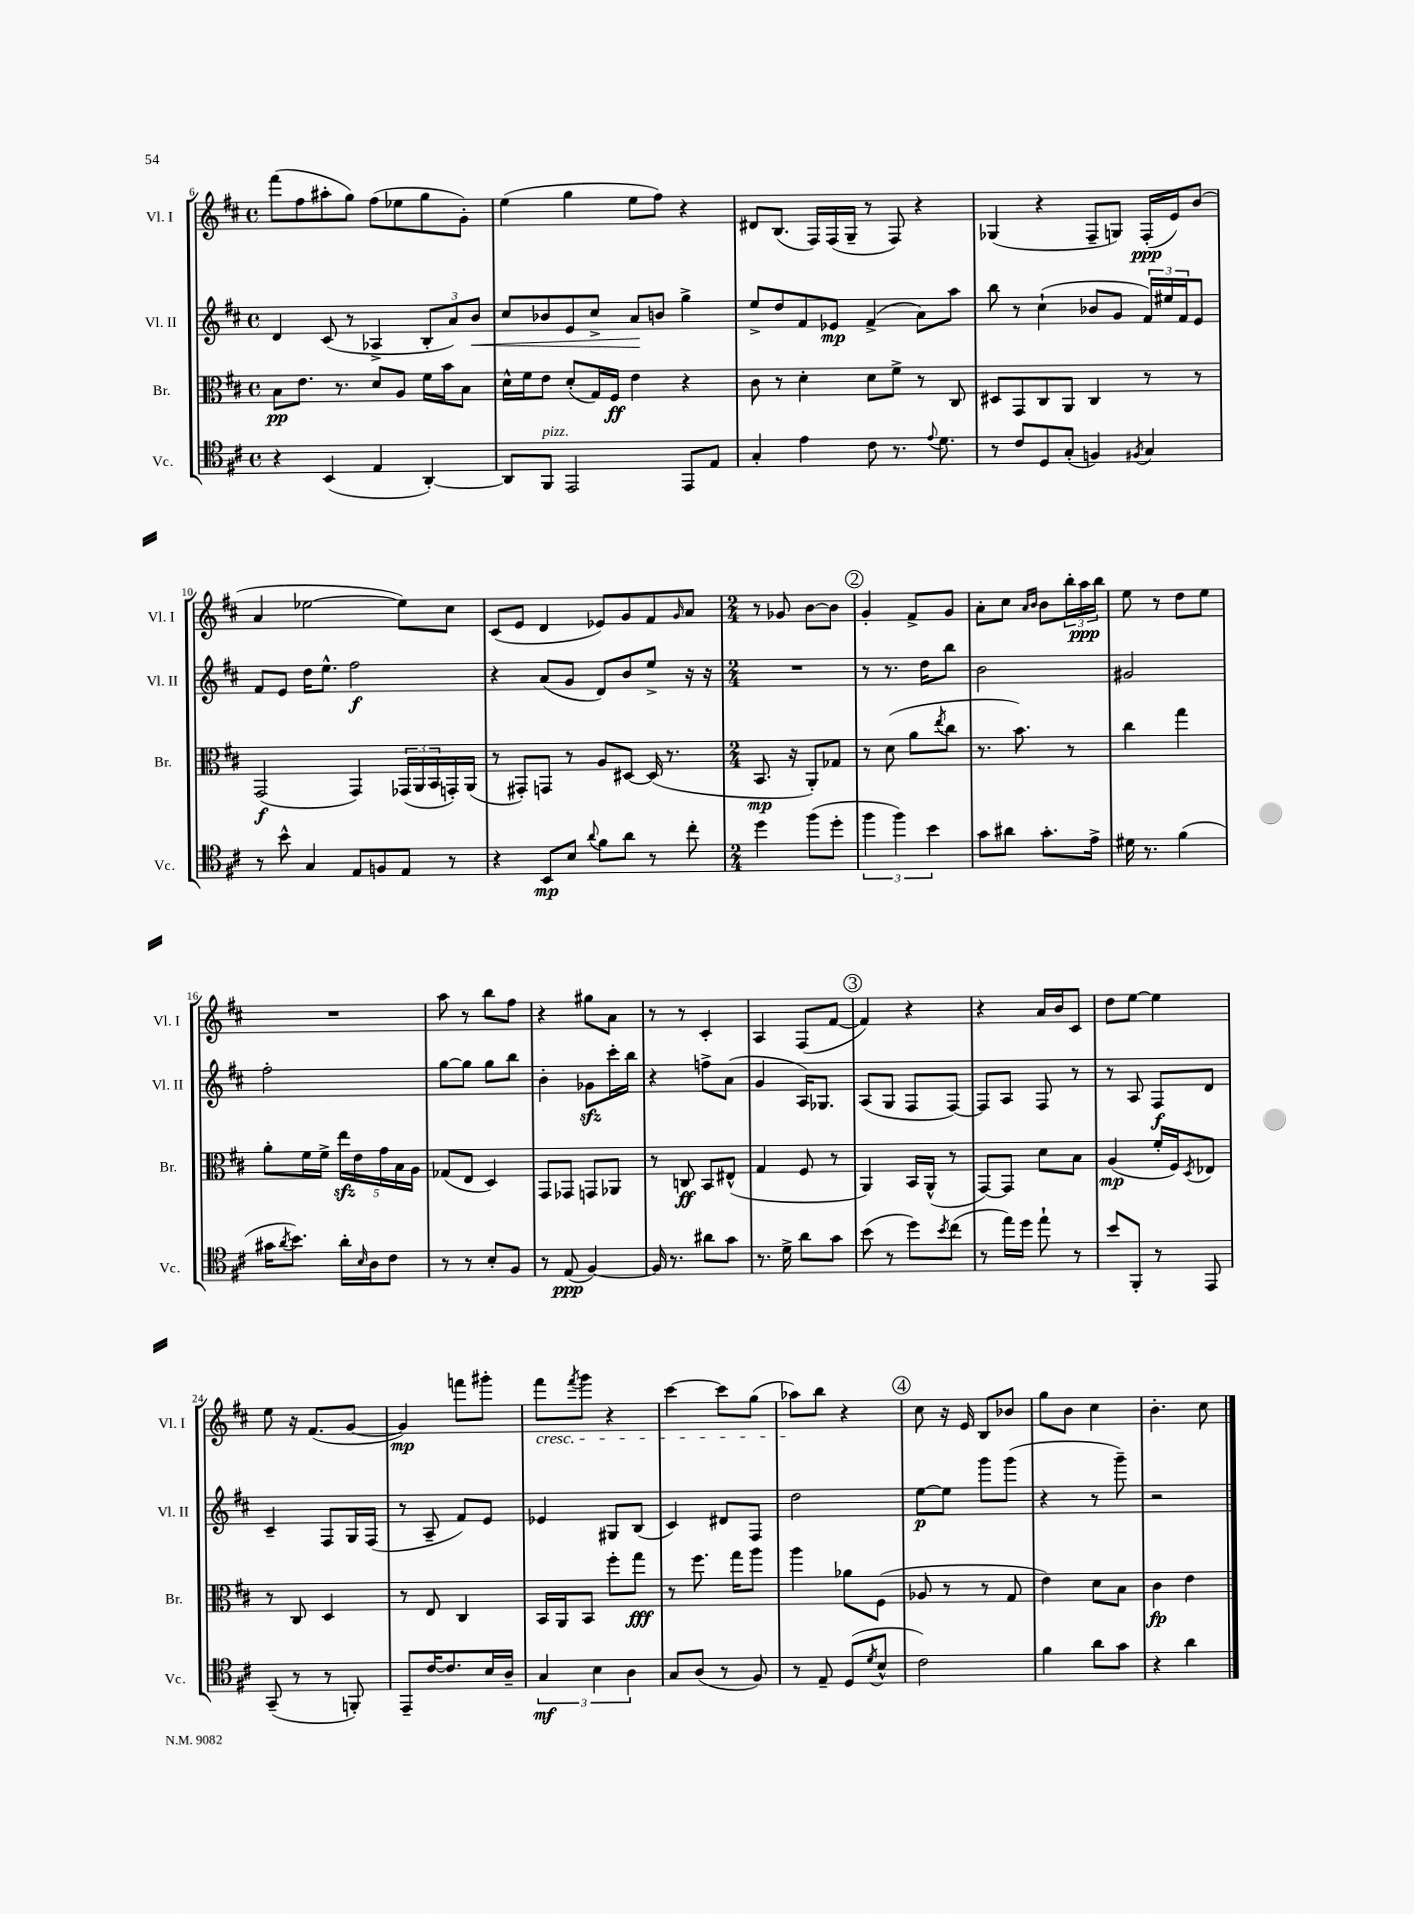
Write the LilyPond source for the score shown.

<<
\new StaffGroup <<
\new Staff = "s0" \with { instrumentName = "Vl. I" shortInstrumentName = "Vl. I" } {
    \clef treble \key d \major \defaultTimeSignature \time 4/4
    fis'''8( fis''8 ais''8-. g''8) fis''8( ees''8 g''8 g'8-.) |
    e''4( g''4 e''8 fis''8) r4 |
    dis'8 b8.( fis16) fis16( g16-- r8 fis8) r4 |
    ges4( r4 fis8-- g8) fis16-.\ppp( e'16) b'8( |
    a'4 ees''2~ ees''8) cis''8 |
    cis'8( e'8 d'4 ees'8) g'8 fis'8 \grace { g'16 } a'8 |
    \numericTimeSignature \time 2/4 r8 ges'8 b'8~ b'8 |
    \mark \markup { \circle "2" } g'4-. fis'8-> g'8 |
    a'8-. cis''8 \grace { a'16 b'16 } b'8 \tuplet 3/2 { b''16-. a''16\ppp b''16 } |
    e''8 r8 d''8 e''8 |
    R2 |
    a''8 r8 b''8 fis''8 |
    r4 gis''8 a'8 |
    r8 r8 cis'4-. |
    a4 fis8( fis'8~ |
    \mark \markup { \circle "3" } fis'4) r4 |
    r4 a'16 b'16 cis'8 |
    d''8 e''8~ e''4 |
    e''8 r16 fis'8.( g'8~ |
    g'4\mp) f'''8 gis'''8-. |
    fis'''8\cresc \acciaccatura { fis'''8 } g'''8 r4 |
    cis'''4~ cis'''8 g''8( |
    aes''8\!) b''8 r4 |
    \mark \markup { \circle "4" } cis''8 r16 e'16 b8 bes'8 |
    g''8 b'8 cis''4 |
    b'4.-. cis''8 \bar "|." |
}
\new Staff = "s1" \with { instrumentName = "Vl. II" shortInstrumentName = "Vl. II" } {
    \clef treble \key d \major \defaultTimeSignature \time 4/4
    d'4 cis'8( r8 aes4-> \tuplet 3/2 { b8-. a'8) b'8\< } |
    cis''8 bes'8 e'8 cis''8-> a'8\! b'8 g''4-> |
    e''8-> d''8 fis'8 ees'8\mp fis'4->( a'8) a''8 |
    b''8 r8 cis''4-!( bes'8 g'8 \tuplet 3/2 { fis'16) eis''16 fis'16 } e'8 |
    fis'8 e'8 d''16 e''8.-^ fis''2\f |
    r4 a'8( g'8 d'8) b'8 e''8-> r16 r16 |
    \numericTimeSignature \time 2/4 R2 |
    \mark \markup { \circle "2" } r8 r8. d''16 b''8 |
    b'2 |
    gis'2 |
    fis''2-. |
    g''8~ g''8 g''8 b''8 |
    b'4-. ges'8\sfz cis'''16-. b''16 |
    r4 f''8-> a'8( |
    g'4 a16) ges8. |
    \mark \markup { \circle "3" } a8( g8 fis8 fis8~) |
    fis8 a8 fis8 r8 |
    r8 a8 fis8\f d'8 |
    cis'4-- fis8 g16 fis16( |
    r8 a8-- fis'8) e'8 |
    ees'4 gis8 b8( |
    cis'4) dis'8 fis8 |
    d''2 |
    \mark \markup { \circle "4" } e''8~\p e''8 g'''8 g'''8( |
    r4 r8 g'''8--) |
    r2 \bar "|." |
}
\new Staff = "s2" \with { instrumentName = "Br." shortInstrumentName = "Br." } {
    \clef alto \key d \major \defaultTimeSignature \time 4/4
    b8\pp e'8. r8. d'8 a8 fis'16 b'16 b8 |
    d'16-^ fis'16 e'8 d'8-.( g16) fis16\ff e'4 r4 |
    cis'8 r8 d'4-. d'8 fis'8-> r8 cis8 |
    dis8 g,8 cis8 a,8 cis4 r8 r8 |
    g,2\f( g,4) \tuplet 3/2 { ges,16( a,16 b,16 } g,16-.) a,16( |
    r8 gis,8-.) g,8 r8 a8 dis8~ dis16( r8. |
    \numericTimeSignature \time 2/4 b,8.\mp r16 a,8-.) ges8 |
    \mark \markup { \circle "2" } r8 d'8( a'8 \acciaccatura { e''8 } cis''8 |
    r8. b'8.) r8 |
    cis''4 g''4 |
    a'8-. fis'16 fis'16-> \tuplet 5/4 { e''16\sfz e'16 g'16 b16 a16 } |
    ges8( e8 d4) |
    g,8 ges,8 g,8 aes,8 |
    r8 c8\ff b,8 eis8-^( |
    g4 fis8 r8 |
    \mark \markup { \circle "3" } a,4) b,16 a,16-^( r8 |
    g,8~) g,8 d'8 b8 |
    a4\mp( fis'16-. fis16) \acciaccatura { d8 } ees8 |
    r8 cis8 d4 |
    r8 e8 cis4 |
    b,16 a,16 b,8 fis''8-. g''8\fff |
    r8 fis''8. g''16 a''8 |
    a''4 aes'8 fis8( |
    \mark \markup { \circle "4" } aes8 r8 r8 g8 |
    e'4) d'8 b8 |
    cis'4\fp e'4 \bar "|." |
}
\new Staff = "s3" \with { instrumentName = "Vc." shortInstrumentName = "Vc." } {
    \clef tenor \key d \major \defaultTimeSignature \time 4/4
    r4 b,4( e4 a,4~-.) |
    a,8 fis,8^\markup { \italic "pizz." } e,2 e,8 e8 |
    g4-. e'4 cis'8 r8. \appoggiatura { e'8 } d'8. |
    r8 cis'8 d8 g8-.( f4) \acciaccatura { fis8 } g4 |
    r8 b'8-^ g4 e8 f8 e8 r8 |
    r4 b,8\mp b8 \appoggiatura { a'8 } fis'8 a'8 r8 cis''8-. |
    \numericTimeSignature \time 2/4 d''4 fis''8( d''8-. |
    \mark \markup { \circle "2" } \tuplet 3/2 { fis''4 fis''4) b'4 } |
    g'8 ais'8 g'8.-. e'16-> |
    dis'16 r8. fis'4( |
    gis'16 \acciaccatura { a'8 } b'8.) a'16-. \grace { b16 } a16 cis'8 |
    r8 r8 b8-. fis8 |
    r8 e8\ppp( fis4~) |
    fis16 r8. ais'8 g'8 |
    r8. d'16-> a'8 g'8 |
    \mark \markup { \circle "3" } b'8( r8 d''8) \acciaccatura { b'8 } cis''8( |
    r8 e''16) d''16 e''8-! r8 |
    b'8 fis,8-. r8 e,8 |
    g,8--( r8 r8 f,8-.) |
    e,8-- cis'16~ cis'8. b16 a16-- |
    \tuplet 3/2 { g4\mf b4 a4 } |
    g8 a8( r8 fis8) |
    r8 e8-- d8( \acciaccatura { d'8 } b8-^ |
    \mark \markup { \circle "4" } cis'2) |
    fis'4 a'8 g'8 |
    r4 a'4 \bar "|." |
}
>>
>>
\layout { \context { \Score currentBarNumber = #6 } }
